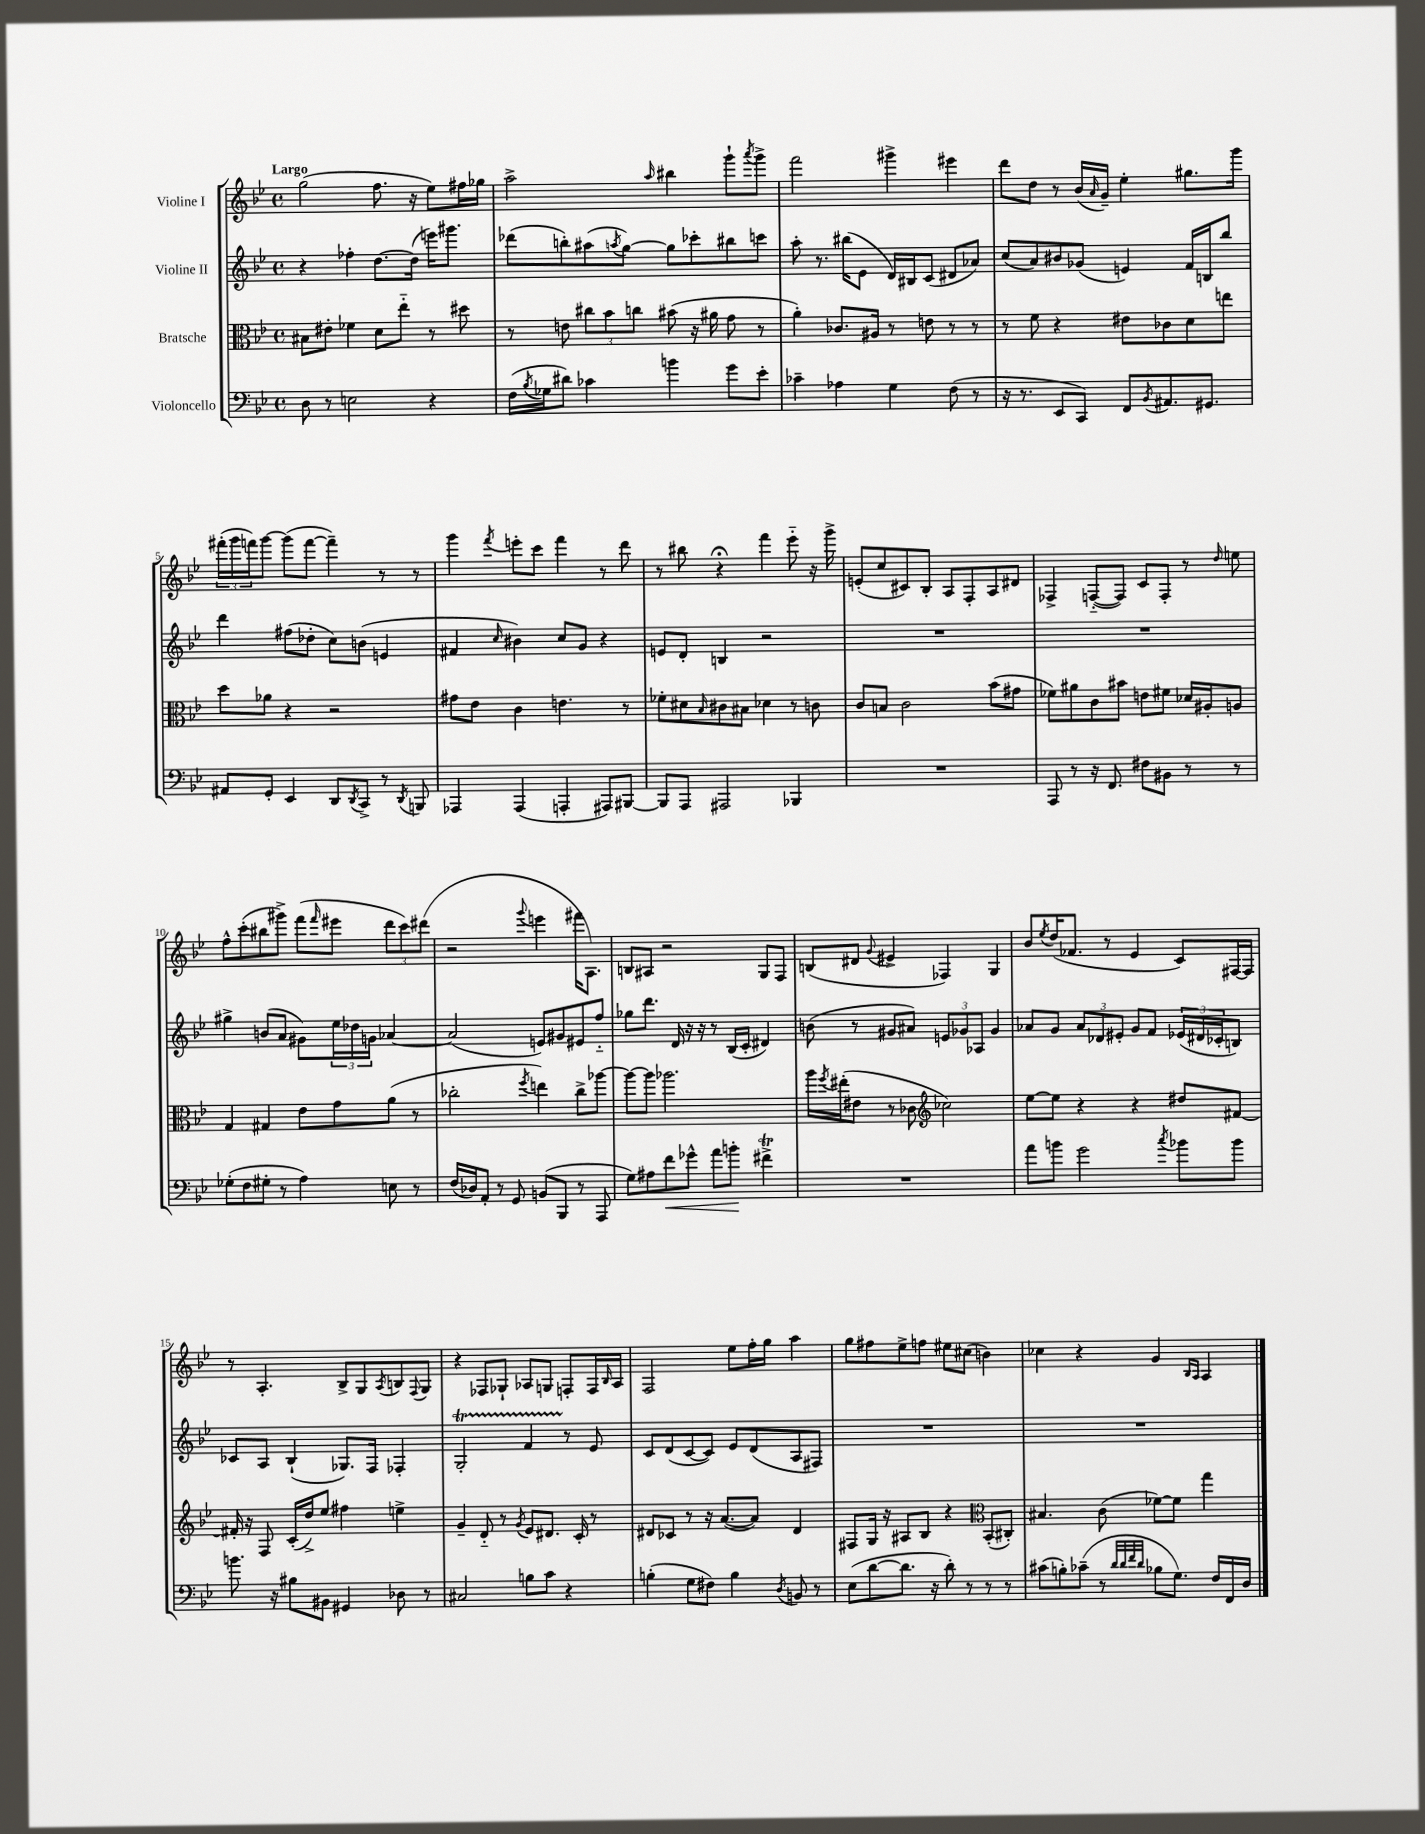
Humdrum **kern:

**kern	**dynam	**kern	**kern	**kern
*part4	*part4	*part3	*part2	*part1
*staff4	*staff4	*staff3	*staff2	*staff1
*I"Violoncello	*	*I"Bratsche	*I"Violine II	*I"Violine I
*clefF4	*	*clefC3	*clefG2	*clefG2
*k[b-e-]	*	*k[b-e-]	*k[b-e-]	*k[b-e-]
*M4/4	*	*M4/4	*M4/4	*M4/4
*met(c)	*	*met(c)	*met(c)	*met(c)
=1	=1	=1	=1	=1
!	!	!	!	!LO:TX:a:B:t=Largo
8D\	.	8B#X\L	4r	(2gg\
8r	.	8e#X'\J	.	.
2En\	.	4f-X\	4ff-X'\	.
.	.	8d\L	[8.dd\L	8.ff\
.	.	8ee-\J	.	.
.	.	.	(16dd\Jk]	16r
4r	.	8r	16eeen\KL)	8ee-\L)
.	.	.	8.ggg#X\J	.
.	.	8dd#X\	.	16ff#X\L
.	.	.	.	16gg-X\JJ
=2	=2	=2	=2	=2
(16F\LL	.	8r	(8ddd-X\L	2aa^\
8qB-/	.	.	.	.
16G-X\J	.	.	.	.
8d#X\J)	.	8en\	8bbn'\)	.
4c-X\	.	12cc#X\L	(8aa#X\	.
.	.	12b-\	.	.
.	.	.	8qaan/	.
.	.	.	[8gg\J)	.
.	.	12ccn\J	.	.
.	.	.	.	16qqaa/
4bn\	.	(8b#X\	8gg\L]	4bb#X\
.	.	16r	8ccc-X'\	.
.	.	16a#X\	.	.
8g\L	.	8g\	8bb#X\	8ggg`\L
.	.	.	.	8qaaa/
8e-'\J	.	8r	8cccn\J	8ggg^\J
=3	=3	=3	=3	=3
4c-X~\	.	4a'\)	8aa'\	2fff\
.	.	.	8.r	.
4A-X\	.	8.c-X/L	.	.
.	.	.	(16bb#X\KL	.
.	.	.	8e-\J	.
.	.	16A#X/Jk	.	.
4G\	.	8r	16d/LL)	4ggg#X^\
.	.	.	16B#X/J	.
.	.	8en\	(8c/J	.
(8F\	.	8r	8d#X/L	4eee#X\
8r	.	8r	8a-X/J)	.
=4	=4	=4	=4	=4
16r	.	8r	(8cc/L	8ddd\L
8.r	.	.	.	.
.	.	8f\	8a/)	8dd\J
8EE-/L	.	4r	8b#X/	8r
8CC/J)	.	.	(8g-X/J	(16b-/LL
.	.	.	.	16qqa/
.	.	.	.	16g~/JJ)
8FF/L	.	8e#X\L	4en/)	4ee-'\
8qBB-/	.	.	.	.
8.AA#X/	.	8c-X\	.	.
.	.	8d\	16f/LL	8.gg#X\L
8.GG#X/J	.	.	16Bn/J	.
.	.	8een\J	8bb-/J	.
.	.	.	.	16ggg\Jk
!!LO:LB:g=z
=5	=5	=5	=5	=5
8AA#X/L	.	8dd\L	4ddd\	(24fff#X'\LL
.	.	.	.	24ggg\
.	.	.	.	24fffn\J)
8GG'/J	.	8a-X\J	.	[8ggg\J
4EE-/	.	4r	(8ff#X\L	(8ggg\L]
.	.	.	8dd-X'\J	[8fff\J
8DD/L	.	2r	8cc\L)	4fff~\])
8qDD/	.	.	.	.
8CC^/J	.	.	(8bn\J	.
8r	.	.	4en/	8r
8qDD/	.	.	.	.
8BBBn/	.	.	.	8r
=6	=6	=6	=6	=6
4AAA-X/	.	8g#X\L	4f#X/	4ggg\
.	.	8e-\J	.	.
.	.	.	16qqcc/	8qfff/
(4AAA-/	.	4c\	4b#X\)	8eeen'\L
.	.	.	.	8ccc\J
4AAAn'/	.	4.en\	8cc/L	4fff\
.	.	.	8g/J	.
8AAA#X/L)	.	.	4r	8r
[8BBB#X/J	.	8r	.	8ddd\
=7	=7	=7	=7	=7
8BBB#/L]	.	8f-X'\L	8en/L	8r
8AAA/J	.	8d#X\	8d'/J	8bb#X\
.	.	16qqB-/	.	.
2AAA#X/	.	8c#X\	4Bn/	4r;<
.	.	8B#X\J	.	.
.	.	4d-X\	2r	4fff\
4BBB-X/	.	8r	.	8eee-\
.	.	8cn\	.	16r
.	.	.	.	16ggg^\
=8	=8	=8	=8	=8
1r	.	8c/L	1r	(8en'/L
.	.	8Bn/J	.	8cc/
.	.	2c\	.	8c#X/)
.	.	.	.	8B-'/J
.	.	.	.	8A/L
.	.	.	.	8F'/
.	.	(8b-\L	.	8A/
.	.	8g#X\J	.	8d#X/J
=9	=9	=9	=9	=9
8AAA/	.	8f-X\L)	1r	4F-X^/
8r	.	8a#X\	.	.
16r	.	8c\	.	([8Fn/L
8.FF/	.	.	.	.
.	.	8b#X\J	.	8F/J])
8F#X\L	.	8en\L	.	8c/L
8BB#X\J	.	8f#X\J	.	8F'/J
8r	.	16d-X/LL	.	8r
.	.	16A#X'/J	.	.
.	.	.	.	16qqdd/
8r	.	8An/J	.	8een\
!!LO:LB:g=z
=10	=10	=10	=10	=10
(8G-X'\L	.	4G/	4gg#X^\	8ff^^\L
8F\	.	.	.	(8ccc'\
8G#X'\J	.	4G#X/	(8bn/L	8bb#X\
8r	.	.	8a/J	8ggg#X^\J)
4A\)	.	8e-\L	8g#X\L)	(8fff\L
.	.	.	.	16qqfff/
.	.	8g\	24ee-\L	8eee#X\J
.	.	.	24dd-X\	.
.	.	.	24gn\JJ	.
8En\	.	(8a\J	[4a-X/	12ddd\L
.	.	.	.	12ccc\)
8r	.	8r	.	.
.	.	.	.	(12ddd#X\J
=11	=11	=11	=11	=11
(16F/LL	.	2cc-X'\	(2a-/]	2r
16D-X/J)	.	.	.	.
8AA'/J	.	.	.	.
8r	.	.	.	.
8GG/	.	.	.	.
.	.	8qff/	.	8qqggg/
(8BBn/L	.	4een\)	8en/L)	4eeen\
8BBB-/J	.	.	8g#X/	.
8r	.	8cc-^\L	8e#X/	16fff#X\KL
.	.	.	.	8.A\J)
8AAA/	.	[8aa-X\J	8ff/J	.
=12	=12	=12	=12	=12
8G\L)	.	8aa-\L_	8gg-X\L	8Bn/L
8A#X\	.	8aa-\J]	8.ddd\J	8A#X/J
!	!LO:HP:b	!	!	!
8f\	<	2.aa-X\	.	2r
.	.	.	16d/	.
8g-X^^\J	.	.	16r	.
.	.	.	16r	.
8a\L	.	.	8r	.
8bn'\J	.	.	(16B-/LL	.
.	.	.	16c'/JJ	.
4f#Xt^\	[	.	4d#X/)	8G/L
.	.	.	.	8F/J
=13	=13	=13	=13	=13
1r	.	16aa\LL	(8bn\	(8Bn/L
.	.	8qff/	.	.
.	.	(16ee#X'\J	.	.
.	.	8e#X\J	8r	8d#X/J
.	.	.	.	8qqg/
.	.	8r	8g#X/L	4e#X^/
.	.	8c-X\	8a#X/J)	.
*	*	*clefG2	*	*
.	.	2cc-X\)	12en/L	4F-X/)
.	.	.	12g-X/	.
.	.	.	12A-X/J	.
.	.	.	4g-/	4G/
=14	=14	=14	=14	=14
8a\L	.	[8ee-\L	8a-X/L	8b-/L
.	.	.	.	8qee-/
8bn\J	.	8ee-\J]	8g/J	(16dd/K
.	.	.	.	8.f-X/J
2g\	.	4r	12a-/L	.
.	.	.	12d-X/	.
.	.	.	.	8r
.	.	.	12e#X'/J	.
.	.	4r	8g/L	4e-/
.	.	.	8f/J	.
8qcc/	.	.	.	.
8b-X\L	.	8dd#X/L	(24e-X/LL	8c/L)
.	.	.	24d#X/	.
.	.	.	24c-X'/J	.
8b-\J	.	[8f#X/J	8Bn/J)	[16F#X/L
.	.	.	.	16F#/JJ]
!!LO:LB:g=z
=15	=15	=15	=15	=15
8.bn\	.	16f#X'/]	8c-X/L	8r
.	.	16r	.	.
.	.	8F/	8A/J	4.A'/
16r	.	.	.	.
8B#X\L	.	(16c'/LL	(4B-`/	.
.	.	16dd^/J)	.	.
8BB#X\J	.	8ee-/J	.	.
4GG#X/	.	4ff#X\	8.G-X/L)	8B-^/L
.	.	.	.	8G/
.	.	.	16F/Jk	.
.	.	.	.	8qA/
8D-X\	.	4een^\	4F-X'/	8Bn/
.	.	.	.	8qqF/
8r	.	.	.	8G/J
=16	=16	=16	=16	=16
2C#X/	.	4g~/	2GT'/	4r
.	.	8d/	.	8F-X/L
.	.	8r	.	8G-X`/J
.	.	8qg/	.	.
8Bn\L	.	8e-/L	4fTTT/	8A-X/L
8c\J	.	8.d#X/J	.	8Gn/J
4r	.	.	8r	8Fn'/L
.	.	16c'/	.	.
.	.	8r	8e-/	16F/L
.	.	.	.	16qqB-/
.	.	.	.	16A-/JJ
=17	=17	=17	=17	=17
(4Bn'\	.	8d#X/L	8c/L	2F/
.	.	8c-X/J	(8d/	.
8G\L	.	8r	[8c/	.
8F#X\J)	.	16r	8c/J])	.
.	.	([8.a/L	.	.
4B\	.	.	8e-/L	8ee-\L
.	.	8a/J])	(8d/	16ff'\L
.	.	.	.	16gg\JJ
8qD/	.	.	.	.
8BBn/	.	4d#/	8A/	4aa\
8r	.	.	8F#X/J)	.
=18	=18	=18	=18	=18
(8E-\L	.	8F#X/L	1r	8gg\L
[8d\	.	16G/Jk	.	8ff#X\
.	.	16r	.	.
8.d\J]	.	8A#X/L	.	8ee-^\
.	.	8B-/J	.	8ffn\J
16r	.	.	.	.
8d'\)	.	4r	.	8ee#X\L
8r	.	.	.	(8cc#X\J
*	*	*clefC3	*	*
8r	.	(8BB-'/L	.	4bn\)
8r	.	8C#X'/J)	.	.
=19	=19	=19	=19	=19
(8c#X\L	.	4.B#X/	1r	4cc-X\
8Bn'\)	.	.	.	.
(8c-X~\J	.	.	.	4r
8r	.	(8c\	.	.
32qqd/LLL	.	.	.	.
32qqd/	.	.	.	.
32qqf/	.	.	.	.
32qqd/JJJ	.	.	.	.
8B-X\L	.	[8f-X\L)	.	4g/
8.G\J)	.	8f-\J]	.	.
.	.	.	.	16qqB-/LL
.	.	.	.	16qqA/JJ
.	.	4gg\	.	4A/
16F/LL	.	.	.	.
16FF/	.	.	.	.
16D/JJ	.	.	.	.
==	==	==	==	==
*-	*-	*-	*-	*-
